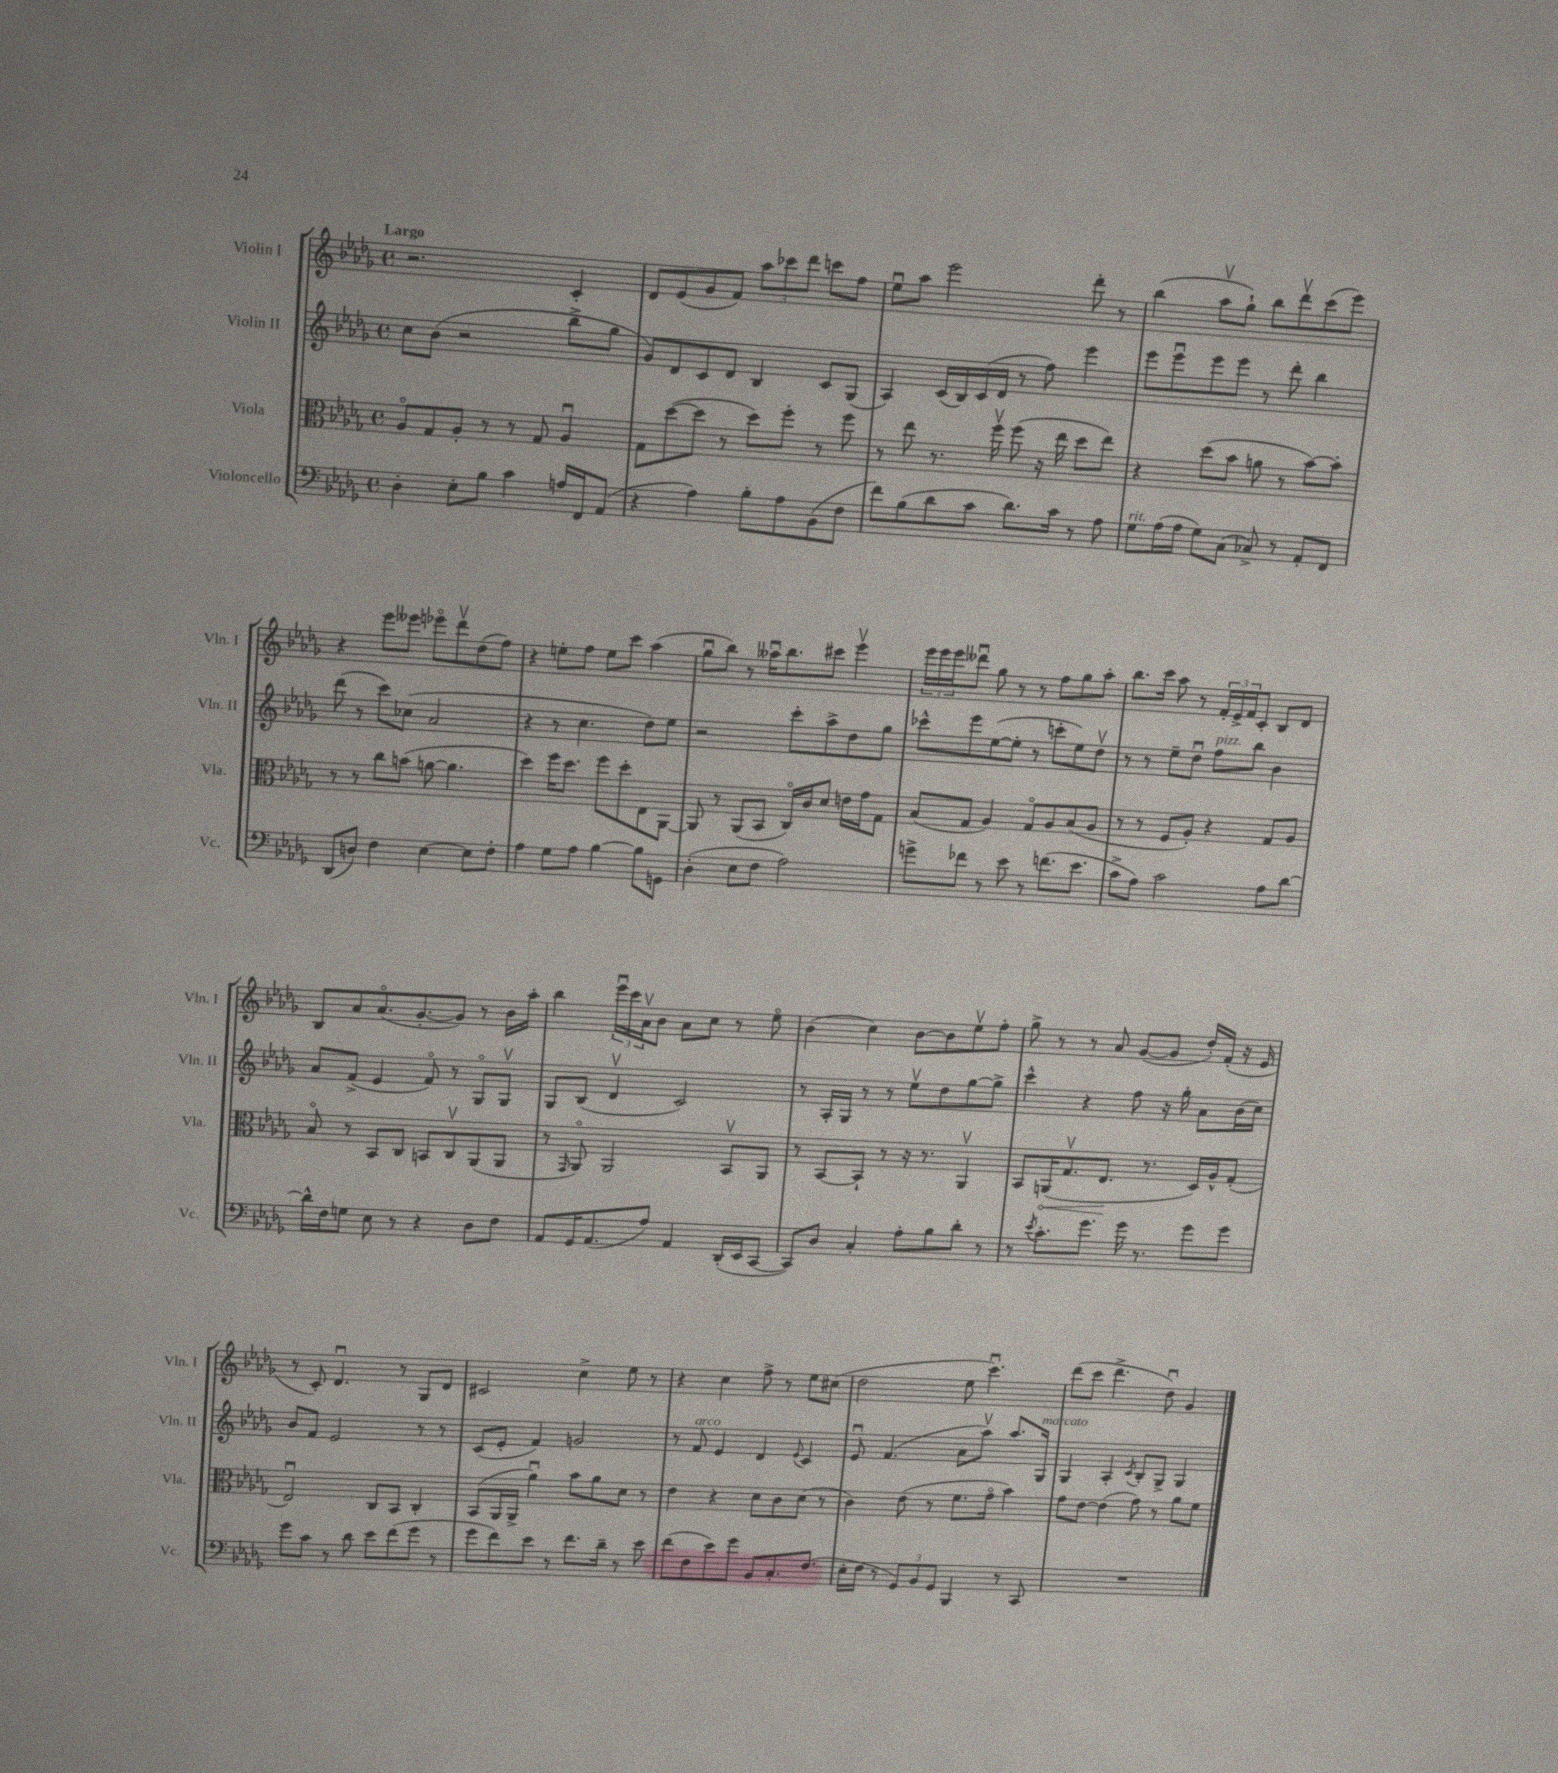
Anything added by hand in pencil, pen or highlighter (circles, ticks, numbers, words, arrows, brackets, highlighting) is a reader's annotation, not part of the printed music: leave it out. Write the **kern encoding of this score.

**kern	**kern	**kern	**kern
*staff4	*staff3	*staff2	*staff1
*clefF4	*clefC3	*clefG2	*clefG2
*k[b-e-a-d-g-]	*k[b-e-a-d-g-]	*k[b-e-a-d-g-]	*k[b-e-a-d-g-]
*M4/4	*M4/4	*M4/4	*M4/4
*met(c)	*met(c)	*met(c)	*met(c)
4D-'	8A-o	8cc	2.r
.	8G-	(8b-	.
8E-'	8A-'	2r	.
8B-	8r	.	.
4c	8r	.	.
.	8G-	.	.
16A	4A-u	8bb-^	4c'
16FF	.	.	.
(8AA-	.	8gg-	.
=	=	=	=
4r	8G-	8g-)	8d-
.	([8dd-	8d-	(8e-
4A-)	8dd-]	8c	8g-
.	8r	8d-	8f)
8B-'	8dd-)	4B-	12aa-
.	.	.	12ccc-
8A-	8ff'	.	.
.	.	.	12ddd-
(8BB-	8r	8c	8ccc
8F	8ff	(8G-	8ff
=	=	=	=
8f)	8r	4A-)	8ee-u
(8B-	8ee-	.	8aa-
8d-	8.r	(16c	2eee-
.	.	16B-)	.
8c	.	(16c	.
.	16ffv	16d-	.
8.d-)	(8ff	8r	.
.	16r	8ff)	.
16c	16ee-	.	.
8r	8dd-	4eee-	8ddd-'
8A-	8ee-)	.	8r
=	=	=	=
8G-	4r	8eee-	(4bb-
(16A-	.	8eee-u	.
16A-	.	.	.
8G-)	(8dd-	8eee-	8aa-v
(8C	8b-	8eee-	8gg-`)
8C-^)	8a	8r	8bb-
8r	8r	8ddd-'	8ddd-v
8AA-'	[8b-)	4bb-	(8ccc
8FF	8b-']	.	8eee-)
=	=	=	=
(8DD-	8r	(8ddd-	4r
8D)	8r	8r	.
4F	8cc	8ccc)	8eee-
.	(8b	(8cc-	8eee--
[4E-	[8a	2a-	8eee-o
.	4.a]	.	8ddd-v
8E-]	.	.	(8dd-
8F'	.	.	8ff)
=	=	=	=
4A-	4dd-)	4r	4r
8G-	16ff	8r	8ee'
.	8.dd-	.	.
8A-	.	4.cc	8ff
[4B-	8ff	.	8ee
.	8dd-'	.	8ccc
8B-]	8E-	8dd-)	(4aa-
8GG	[8AA-	8ee-	.
=	=	=	=
(4D-'	8AA-]	2r	8gg-u
.	8r	.	8bb-)
8E-	(8AA-	.	8r
8F	8BB-	.	16aa--u
.	.	.	8.bb-
2A-)	16Co)	8ccc'	.
.	16c	.	.
.	8d-	8aa-^	8ccc#
.	16e	8dd-	4eee-v
.	16g-	.	.
.	8G-	8gg-	.
=	=	=	=
8g^	(8B-	8ccc-^^	24eee-
.	.	.	24eee-
.	.	.	24eee-
8f-	8G-	8eee-	8ddd--u
8r	4A-)	([8ee-	8gg-
8e-	.	8ee-']	8r
8r	8G-o	8r	8r
(8.f	8A-	8ccc'	8ff
.	(8B-	8ee-)	8gg-
8.e-	.	.	.
.	8A-	8dd-v	8aa-'
=	=	=	=
8c^	8r	8r	8.bb-
8A-)	8r	8r	.
.	.	.	16ccc
2c	8F	8ee-~	8aa-
.	8A-')	8dd-u	8r
.	4r	8ff	24f'
.	.	.	24e-^
.	.	.	24f
.	.	8bb-	8c'
8A-	8G-	4b-	8B-
[8d-	8A-	.	8d-
=	=	=	=
16d-^^]	8B-o	8a-	8B-
16F	.	.	.
8G	8r	(8f^	8a-
8E-	8BB-	4e-	(8.a-o
8r	8C	.	.
.	.	.	[8.g-'
4r	8BB	8fo)	.
.	8Cv	8r	8g-])
8D-	(8AA-	8G-o	8r
8F	8AA-	8G-v	16b-
.	.	.	16aa-'
=	=	=	=
8AA-	8r	8G-	4bb-
.	16qqGG-	.	.
16GG-	8AA-o)	(8B-	.
(8.AA-	.	.	.
.	2AA-	4d-v	24eee-u
.	.	.	24ccc
.	.	.	24a-v
8A-)	.	.	8b-
4AA-	.	2c)	8a-
.	.	.	8cc
(16DD-'	8BB-v	.	8r
16EE-	.	.	.
[8CC	8AA-	.	8ee-o
=	=	=	=
8CC])	8r	8r	(4b-
8D-	[8BB-	16A-'	.
.	.	16G-	.
4C'	8BB-`]	8r	4cc)
.	8r	8r	.
8A-'	16r	8ee-v	[8b-
.	8.r	.	.
8B-	.	8dd-	8b-]
8d-'	4AA-v	[8gg-	8ee-v
8r	.	8gg-^]	8ff'
=	=	=	=
8r	8BB-	4ccc^^	8gg-^
8qe-	.	.	.
8.c'	(16AA	.	8r
.	8.G-v	.	.
.	.	4r	8r
8.g-	.	.	.
.	8.E-	.	8a-
16g-	.	8ff	([8g-
8.r	8.r	.	.
.	.	16r	8g-]
.	.	16gg-'	.
8g-	16D-)	8a-	16dd-')
.	16A-^^	.	(16f'
8g-	(8G-'	(16b-	16r
.	.	16cc)	16e-
=	=	=	=
8g-	2E-u)	8b-	8r
8c	.	8f	8c')
8r	.	2e-	4.d-u
8d-	.	.	.
8e-	8C	.	.
(8f	8BB-	.	8r
8g-	4C'	8r	8G-
8r	.	8r	8d-
=	=	=	=
8g-	(8BB-	(8c	2c#
8f)	16AA-	8e-'	.
.	16AA-^	.	.
8e-	4a-u)	4f)	.
8r	.	.	.
8.f	8b-	2g	4cc^
.	8a-	.	.
16d-~	.	.	.
8r	8d-	.	8ee-
8e-	8r	.	8r
=	=	=	=
(8f	4e-	8r	4r
8F	.	8f	.
8e-)	4r	4e-	4cc
8g-	.	.	.
8BB-	8d-	4d-	8ff^
8.C'	8c	.	8r
.	.	8qqe-	.
.	(8d-	4c	8ee-
(8.F	.	.	.
.	8r	.	(8cc#
=	=	=	=
16E-'	4c)	8e-u	2dd-
16F	.	.	.
8r	.	(4.f	.
12GG-)	(8e-	.	.
12BB-	.	.	.
.	8r	.	.
12GG-	.	.	.
4BBB-	8.f	8a-	8ee-
.	.	8aa-v)	4.cccu)
.	16g-o	.	.
8r	4b-)	8.aa-	.
8CC	.	.	.
.	.	16G-	.
=	=	=	=
1r	8g-	4G-	(8ddd-
.	[8e-	.	8ccc
.	(4e-]	4A-'	4.ddd-^
.	.	8qc	.
.	8g-)	8B-'	.
.	8r	8G-^	8dd-u)
.	8a-	4G-	4g-
.	8f	.	.
==	==	==	==
*-	*-	*-	*-
